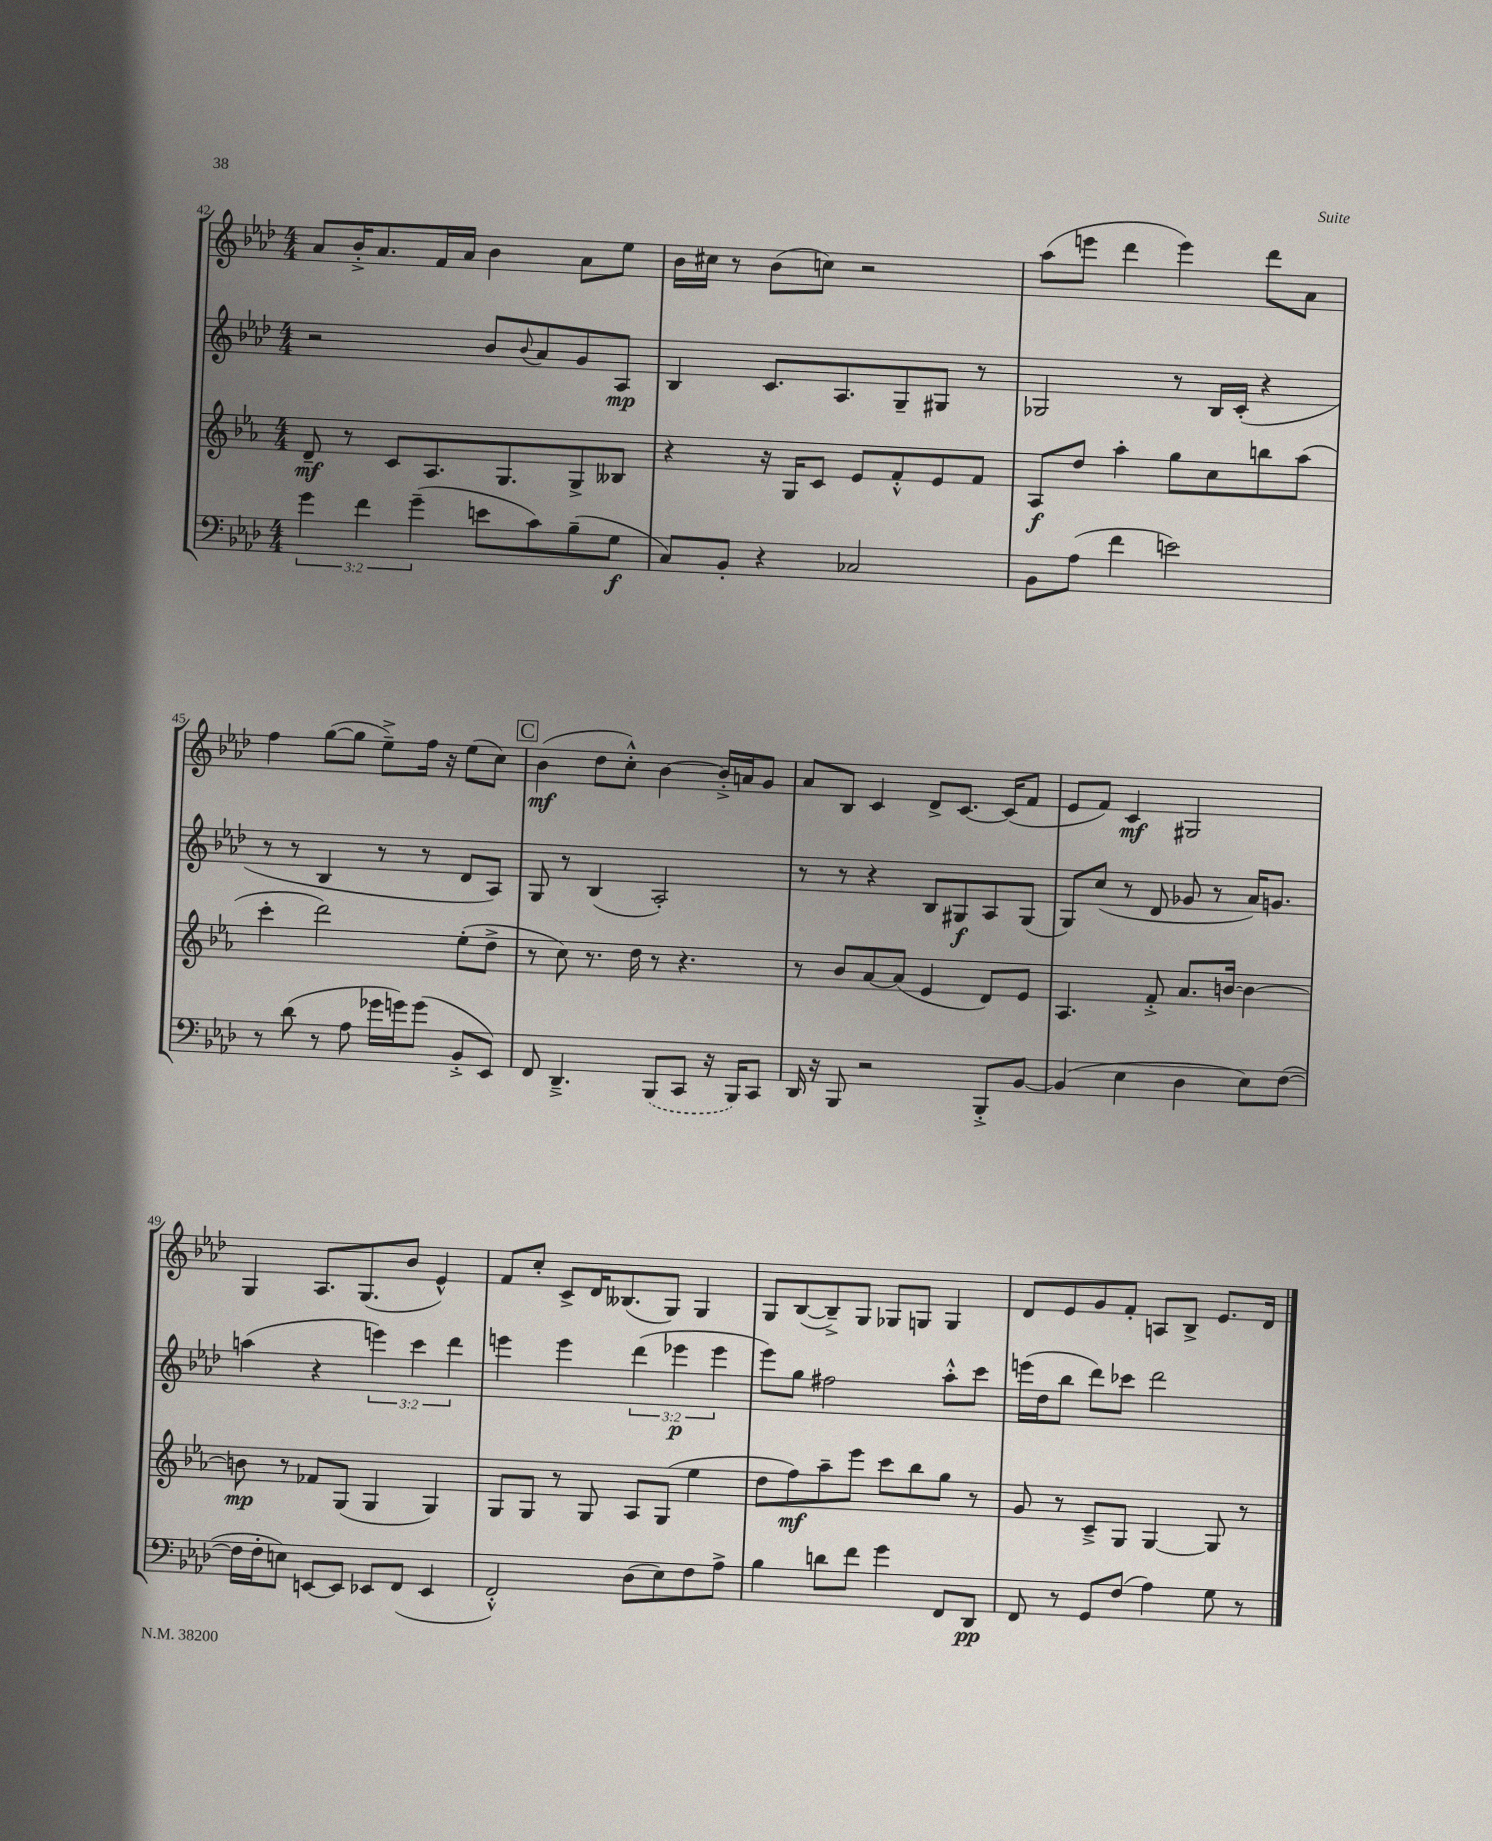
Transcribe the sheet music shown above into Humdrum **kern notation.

**kern	**dynam	**kern	**dynam	**kern	**dynam	**kern	**dynam
*part4	*part4	*part3	*part3	*part2	*part2	*part1	*part1
*staff4	*staff4	*staff3	*staff3	*staff2	*staff2	*staff1	*staff1
*clefF4	*	*clefG2	*	*clefG2	*	*clefG2	*
*k[b-e-a-d-]	*	*k[b-e-a-]	*	*k[b-e-a-d-]	*	*k[b-e-a-d-]	*
*M4/4	*	*M4/4	*	*M4/4	*	*M4/4	*
=42	=42	=42	=42	=42	=42	=42	=42
6g\	.	8d~/	mf	2r	.	8a-/L	.
.	.	8r	.	.	.	16b-'^/K	.
6f\	.	.	.	.	.	.	.
.	.	.	.	.	.	8.a-/	.
.	.	8c/L	.	.	.	.	.
(6g~\	.	.	.	.	.	.	.
.	.	8.A-/	.	.	.	16f/L	.
.	.	.	.	.	.	16a-/JJ	.
8en\L	.	.	.	8b-/L	.	4b-\	.
.	.	8.G/	.	.	.	.	.
.	.	.	.	8qqb-/	.	.	.
8c\)	.	.	.	8a-/	.	.	.
(8B-~\	.	8G^/	.	8g/	.	8a-\L	.
8G\J	f	8B--X/J	.	8A-/J	mp	8ee-\J	.
=43	=43	=43	=43	=43	=43	=43	=43
8C/L)	.	4r	.	4B-/	.	16b-\LL	.
.	.	.	.	.	.	16cc#X\JJ	.
8BB-'/J	.	.	.	.	.	8r	.
4r	.	16r	.	8.c/L	.	(8b-\L	.
.	.	16G/KL	.	.	.	.	.
.	.	8c/J	.	.	.	8ccn\J)	.
.	.	.	.	8.A-/	.	.	.
2C-X/	.	8e-/L	.	.	.	2r	.
.	.	8f'^^/	.	8G~/	.	.	.
.	.	8e-/	.	8G#X/J	.	.	.
.	.	8f/J	.	8r	.	.	.
=44	=44	=44	=44	=44	=44	=44	=44
8BB-\L	.	8A-/L	f	2G-X/	.	(8aa-\L	.
(8A-\J	.	8dd/J	.	.	.	8eeen\J	.
4f\	.	4aa-'\	.	.	.	4ddd-\	.
2en\)	.	8gg\L	.	8r	.	4eee\)	.
.	.	8cc\	.	16B-/LL	.	.	.
.	.	.	.	(16c'/JJ	.	.	.
.	.	8bbn\	.	4r	.	8ddd-\L	.
.	.	(8aa-\J	.	.	.	8a-\J	.
!!LO:LB:g=z
=45	=45	=45	=45	=45	=45	=45	=45
8r	.	4ccc'\	.	8r	.	4ff\	.
(8d-\	.	.	.	8r	.	.	.
8r	.	2ddd\)	.	4B-/	.	([8gg\L	.
8A-\	.	.	.	.	.	8gg\J]	.
16g-X\LL	.	.	.	8r	.	8ee-~^\L)	.
16gn\J)	.	.	.	.	.	.	.
(8g\J	.	.	.	8r	.	16ff\Jk	.
.	.	.	.	.	.	16r	.
8BB-'^/L	.	(8ee-'\L	.	8d-/L	.	(8ee-\L	.
8EE-/J)	.	8dd^\J	.	8A-/J)	.	8cc\J)	.
!!LO:REH:place=s1:t=C
=46	=46	=46	=46	=46	=46	=46	=46
8FF/	.	8r	.	8G/	.	(4b-\	mf
4.DD-~^/	.	8cc\)	.	8r	.	.	.
.	.	8.r	.	(4B-/	.	8dd-\L	.
.	.	.	.	.	.	8cc'^^\J)	.
.	.	16dd\	.	.	.	.	.
(8BBB-/L	.	8r	.	2A-'/)	.	[4b-\	.
8CC/J	.	4.r	.	.	.	.	.
16r	.	.	.	.	.	16b-'^/LL]	.
16BBB-/KL)	.	.	.	.	.	16an/J	.
8CC/J	.	.	.	.	.	8g/J	.
=47	=47	=47	=47	=47	=47	=47	=47
16DD-/	.	8r	.	8r	.	8a-/L	.
16r	.	.	.	.	.	.	.
8BBB-/	.	8b-/L	.	8r	.	8B-/J	.
2r	.	[8a-/	.	4r	.	4c/	.
.	.	(8a-/J]	.	.	.	.	.
.	.	4e-/	.	8B-/L	.	8d-^/L	.
.	.	.	.	8G#X/	f	[8.c/J	.
8BBB-'^/L	.	8d/L)	.	8A-/	.	.	.
.	.	.	.	.	.	(16c/KL]	.
[8BB-/J	.	8e-/J	.	(8G#/J	.	8f/J	.
=48	=48	=48	=48	=48	=48	=48	=48
(4BB-/]	.	4.A-/	.	8G/L)	.	8e-/L	.
.	.	.	.	(8cc/J	.	8f/J)	.
4E-\	.	.	.	8r	.	4c/	mf
.	.	8f'^/	.	8d-/	.	.	.
4D-\	.	8.a-/L	.	8g-X/	.	2G#X/	.
.	.	.	.	8r	.	.	.
.	.	[16bn/Jk	.	.	.	.	.
8E-\L)	.	4b\_	.	16a-/KL)	.	.	.
.	.	.	.	8.gn/J	.	.	.
([8F\J	.	.	.	.	.	.	.
!!LO:LB:g=z
=49	=49	=49	=49	=49	=49	=49	=49
16F\LL]	.	8bn\]	mp	(4aan\	.	4G/	.
16F'\J	.	.	.	.	.	.	.
8En\J)	.	8r	.	.	.	.	.
[8EEn/L	.	8f-X/L	.	4r	.	8.A-/L	.
8EE/J]	.	(8G/J	.	.	.	.	.
.	.	.	.	.	.	(8.G/	.
8EE-X/L	.	4G/	.	6eeen\)	.	.	.
(8FF/J	.	.	.	.	.	8b-/J	.
.	.	.	.	6ccc\	.	.	.
4EE-/	.	4G/)	.	.	.	4e-^^/)	.
.	.	.	.	6ddd-\	.	.	.
=50	=50	=50	=50	=50	=50	=50	=50
2FF'^^/)	.	8G/L	.	4eeen\	.	8f/L	.
.	.	8G/J	.	.	.	8cc'/J	.
.	.	8r	.	4eee\	.	8c^/L	.
.	.	8G/	.	.	.	16d-/K	.
.	.	.	.	.	.	(8.B--X/	.
(8D-\L	.	8A-/L	.	(6ddd-\	.	.	.
8E-\)	.	(8G/J	.	.	.	8G/J)	.
.	.	.	.	6eee-X\	p	.	.
8F\	.	4ee-\	.	.	.	4G/	.
.	.	.	.	6eee-\	.	.	.
8A-^\J	.	.	.	.	.	.	.
=51	=51	=51	=51	=51	=51	=51	=51
4B-\	.	8dd\L	.	8eee-\L)	.	8G/L	.
.	.	8ff\)	mf	8gg\J	.	([8B-/	.
8dn\L	.	8aa-~\	.	2ff#X\	.	8B-~^/])	.
8f\J	.	8eee-\J	.	.	.	8G/J	.
4g\	.	8ccc\L	.	.	.	8G-X/L	.
.	.	8bb-\	.	.	.	8Gn/J	.
8FF/L	.	8gg\J	.	8aa-'^^\L	.	4G/	.
8DD-/J	pp	8r	.	8ccc\J	.	.	.
=52	=52	=52	=52	=52	=52	=52	=52
8FF/	.	8g/	.	(16eeen\LL	.	8d-/L	.
.	.	.	.	16dd-\J	.	.	.
8r	.	8r	.	8bb-\J	.	8e-/	.
8GG/L	.	8c~^/L	.	8ddd-\L)	.	8g/	.
(8F/J	.	8G/J	.	8ccc-X\J	.	8f'/J	.
4A-\)	.	[4G/	.	2ddd-\	.	8An/L	.
.	.	.	.	.	.	8B-^/J	.
8G\	.	8G/]	.	.	.	8.e-/L	.
8r	.	8r	.	.	.	.	.
.	.	.	.	.	.	16d-/Jk	.
==	==	==	==	==	==	==	==
*-	*-	*-	*-	*-	*-	*-	*-
